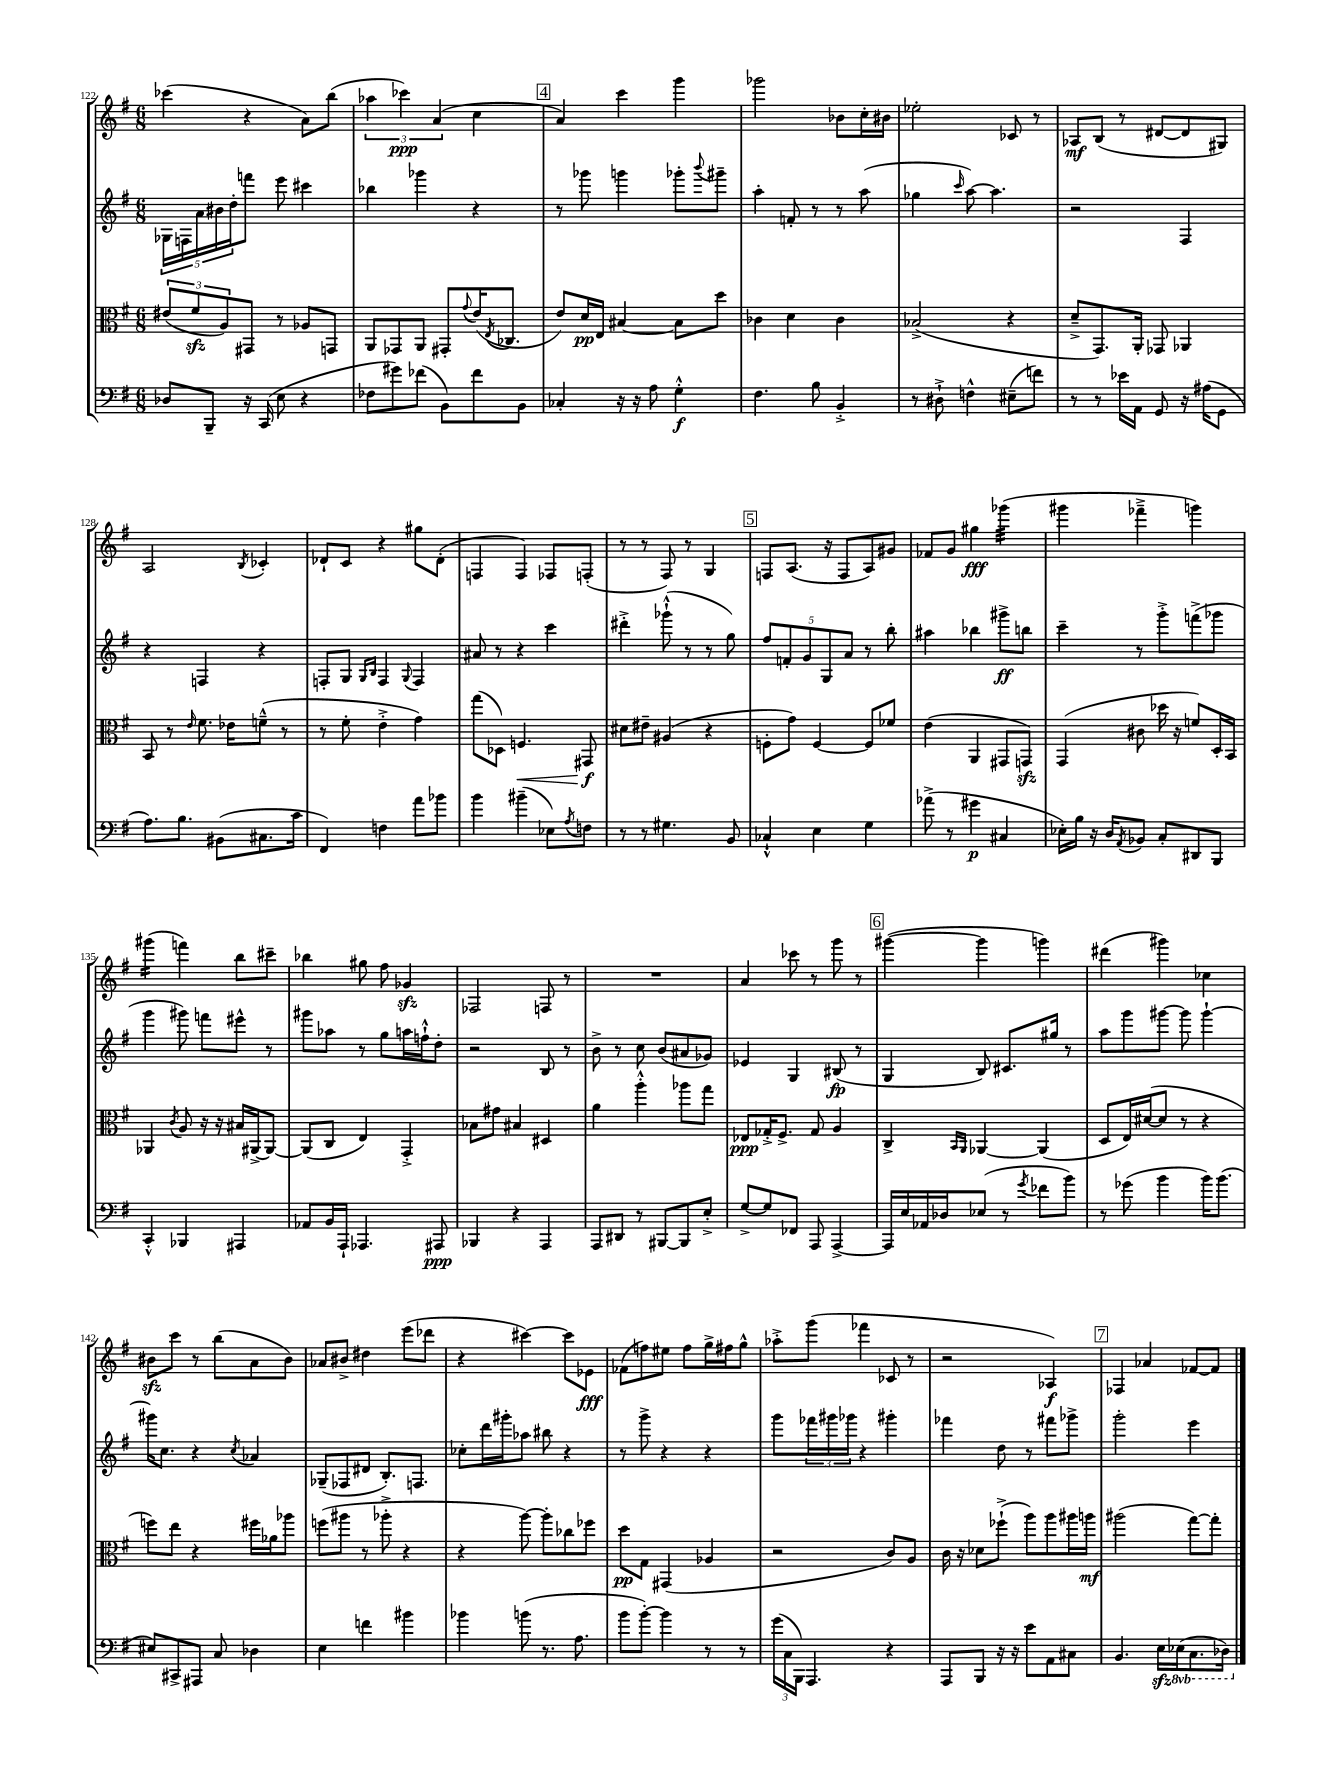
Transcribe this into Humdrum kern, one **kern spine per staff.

**kern	**kern	**kern	**kern
*staff4	*staff3	*staff2	*staff1
*clefF4	*clefC3	*clefG2	*clefG2
*k[f#]	*k[f#]	*k[f#]	*k[f#]
*M6/8	*M6/8	*M6/8	*M6/8
8D-	(12e#	20G-	(4ccc-
.	.	20F	.
.	12f#	.	.
.	.	20a	.
8BBB~	.	.	.
.	.	20b#	.
.	12A)	.	.
.	.	20dd'	.
16r	8GG#	8fff	4r
(16CC	.	.	.
8E	8r	8eee	.
4r	8A-	4ccc#	8a)
.	8GG	.	(8bb
=	=	=	=
8F-	8AA	4bb-	6aa-
8g#)	8GG-	.	.
.	.	.	6ccc-)
(8f-	8AA	4ggg-	.
.	.	.	(6a
8BB)	8GG#'	.	.
.	8qqg	.	.
8f-	(16e	4r	4cc
.	8qE	.	.
.	8.C-	.	.
8BB	.	.	.
=	=	=	=
4C-'	8e)	8r	4a)
.	16d	8ggg-	.
.	16E	.	.
16r	[4B#	4ggg	4ccc
16r	.	.	.
8A	.	.	.
4G'^^	8B#]	8ggg-'	4ggg
.	.	8qqbbb	.
.	8dd	8ggg#~	.
=	=	=	=
4.F#	4c-	4aa'	2ggg-
.	4d	8f'	.
8B	.	8r	.
4BB'^	4c-	8r	8b-
.	.	(8aa	16cc'
.	.	.	16b#
=	=	=	=
8r	(2B-^	4gg-	2ee-'
8D#`^	.	.	.
.	.	16qqccc	.
4F^^	.	[8aa)	.
.	.	4.aa]	.
(8E#~	4r	.	8c-
8f)	.	.	8r
=	=	=	=
8r	8d~^	2r	8A-
8r	8.GG)	.	(8B
16e-	.	.	8r
16AA	16AA'	.	.
8GG	8GG-	.	[8d#
16r	4AA-	4F#	8d#]
(16A#	.	.	.
8GG	.	.	8G#)
=	=	=	=
8.A)	8BB	4r	2A
.	8r	.	.
8.B	.	.	.
.	16qqe	.	.
.	8.f#	4F	.
(8BB#	.	.	.
.	16e-	.	.
.	.	.	8qB
8.C#	(8f~^^	4r	4c-'
.	8r	.	.
16c	.	.	.
=	=	=	=
4FF#)	8r	8F'	8d-`
.	8f#'	8G	8c
.	.	16qqG	.
.	.	16qqB	.
4F	4e'^	4F	4r
.	.	8qqG	.
8a	4g)	4F	8gg#
8b-	.	.	(8d-'
=	=	=	=
4b	(8gg	8a#	4F
.	8D-)	8r	.
(4b#~	4.F	4r	4F)
8E-)	.	4ccc	8F-
8qA	.	.	.
8F	8GG#	.	(8F'
=	=	=	=
8r	8d#	4ddd#'^	8r
8r	8e#~	.	8r
4.G#	(4A#	(8ggg-`^^	8F#)
.	.	8r	8r
.	4r	8r	4G
8BB	.	8gg)	.
=	=	=	=
4C-`^^	8F'	10ff#	8F
.	.	10f'	.
.	8g)	.	(8.A
.	.	10g	.
4E	[4F	.	.
.	.	10G	.
.	.	.	16r
.	.	.	8F
.	.	10a	.
4G	8F]	8r	8A)
.	8f-	8bb'	8g#
=	=	=	=
(8a-^	(4e	4aa#	8f-
8r	.	.	8g
4g#	4AA	4bb-	4gg#
4C#	8GG#	8ggg#^	(4ggg-
.	8GG)	8bb	.
=	=	=	=
16E-')	(4GG	4ccc~	4ggg#
16B	.	.	.
16r	.	.	.
16D	.	.	.
8qAA	.	.	.
8BB-	8c#	8r	4fff-~^
8C'	16dd-	8ggg'^	.
.	16r	.	.
8DD#	8f)	(8fff^	4ggg)
8BBB	16D'	8ggg-	.
.	16BB	.	.
=	=	=	=
4CC'^^	4AA-	4ggg	(4ggg#
.	8qc	.	.
4BBB-	8A	8ggg#)	4fff)
.	16r	8fff	.
.	16r	.	.
4AAA#	16B#	8eee#^^	8bb
.	[16AA#^	.	.
.	8AA#_	8r	8ccc#~
=	=	=	=
8AA-	(8AA#]	8ggg#	4bb-
16BB	8C	8aa-	.
16AAA`	.	.	.
4.AAA-	4E)	8r	8gg#
.	.	8gg	8ff#
.	4GG'^	16aa	4g-
.	.	16ff`^^	.
8AAA#	.	8dd'	.
=	=	=	=
4BBB-	8B-	2r	2F-
.	8g#	.	.
4r	4B#	.	.
4AAA	4D#	8B	8F
.	.	8r	8r
=	=	=	=
8AAA	4a	8b^	2.r
8DD#	.	8r	.
8r	4aa'^^	8cc	.
[8BBB#	.	(8b	.
8BBB#]	8aa-	8a#	.
8E'^	8gg	8g-)	.
=	=	=	=
[8G^	8E-	4e-	4a
8G]	16G-'^	.	.
.	8.F#^	.	.
8FF-	.	4G	8ccc-
8AAA	8G-	.	8r
[4AAA^	4A	(8B#	8ggg
.	.	8r	8r
=	=	=	=
16AAA]	4C^	4G	([4ggg#
16E	.	.	.
16AA-	.	.	.
16D-	.	.	.
.	16qqBB	.	.
.	16qqAA	.	.
(8E-	[4AA-	8B)	4ggg#]
8r	.	8.c#	.
8qg	.	.	.
8f-	(4AA-]	.	4ggg)
.	.	16gg#	.
8b)	.	8r	.
=	=	=	=
8r	8D	8aa	(4ddd#
(8g-	16E)	8ggg	.
.	([16d#	.	.
4b	8d#]	[8ggg#	4ggg#)
.	8r	8ggg#]	.
16b)	4r	[4ggg#`	4cc-
(8.b	.	.	.
=	=	=	=
8E#)	8ff)	16ggg#]	8b#
.	.	8.cc	.
8CC#^	8ee	.	8ccc
8AAA#	4r	4r	8r
8C	.	.	(8bb
.	.	8qcc	.
4D-	16ff#	4a-	8a
.	16a-	.	.
.	8aa-	.	8b#)
=	=	=	=
4E	(8ff	(8G-~	8a-
.	8aa#	8F-	8b#^
4f	8r	8d#	4dd#
.	8aa-'^	8.B')	.
4b#	4r	.	(8eee
.	.	8.F	.
.	.	.	8ddd-
=	=	=	=
4b-	4r	8cc-'	4r
.	.	16ddd	.
.	.	16ggg#'	.
(8b	[8aa)	8aa-	[4ccc#)
8.r	8aa']	8bb#	.
.	8cc-	4r	8ccc#]
8.A	.	.	.
.	8ff-	.	8e-
=	=	=	=
8b	8dd	8r	(8f-
[8b')	8G	8ggg^	8ff)
4b]	(4GG#	4r	8ee#
.	.	.	8ff
8r	4A-	4r	16gg^
.	.	.	16ff#
8r	.	.	8gg^^
=	=	=	=
(24g	2r	8ggg	8aa-'^
24C	.	.	.
24BBB)	.	.	.
4.AAA	.	24fff-	(8ggg
.	.	24ggg#	.
.	.	24ggg-	.
.	.	4r	4fff-
4r	8c)	4ggg#'	8c-
.	8A	.	8r
=	=	=	=
8AAA	16c	4fff-	2r
.	16r	.	.
8BBB	8d-	.	.
16r	(8ff-`^	8dd	.
16r	.	.	.
8e	8aa)	8r	.
8AA	8aa	8fff#	4A-)
8C#	16aa#	8ggg-^	.
.	16aa	.	.
=	=	=	=
4.BB	(2aa#	2ggg'	4F-
.	.	.	4a-
16E	.	.	.
(16EE-	.	.	.
8.CC	[8gg)	4eee	[8f-
.	8gg']	.	8f-]
16DD-)	.	.	.
==	==	==	==
*-	*-	*-	*-
